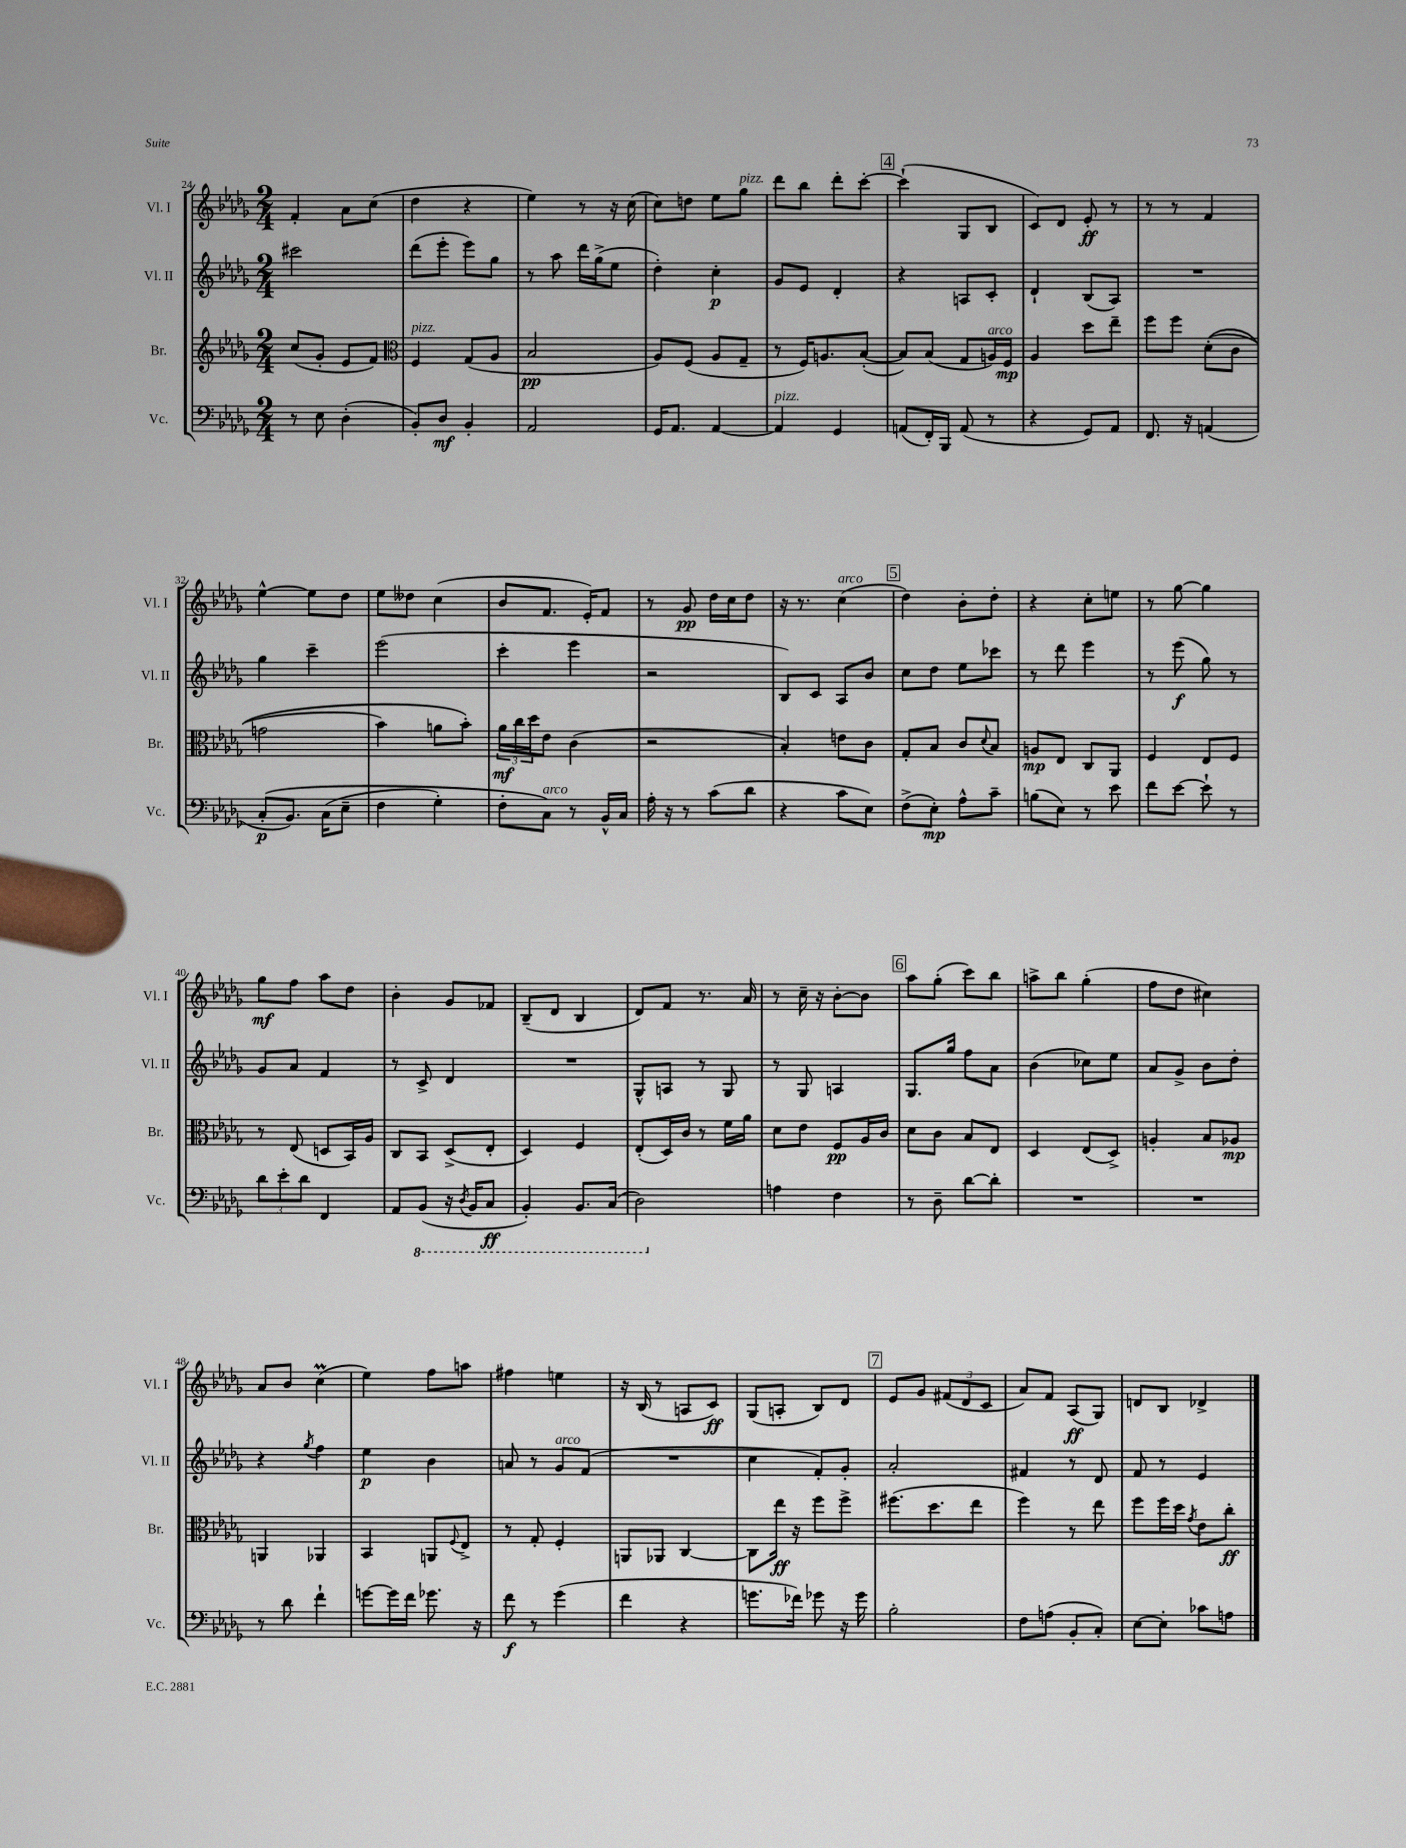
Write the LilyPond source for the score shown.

<<
\new StaffGroup <<
\new Staff = "s0" \with { instrumentName = "Vl. I" shortInstrumentName = "Vl. I" } {
    \clef treble \key des \major \numericTimeSignature \time 2/4
    f'4-. aes'8 c''8( |
    des''4 r4 |
    ees''4) r8 r16 c''16( |
    c''8) d''8 ees''8 ges''8^\markup { \italic "pizz." } |
    des'''8 bes''8 des'''8-. c'''8~-. |
    \mark \markup { \box "4" } c'''4-!( ges8 bes8 |
    c'8) des'8 ees'8-.\ff r8 |
    r8 r8 f'4 |
    ees''4~-^ ees''8 des''8 |
    ees''8 deses''8 c''4( |
    bes'8 f'8. ees'16-.) f'8 |
    r8 ges'8\pp des''16 c''16 des''8 |
    r16 r8. c''4^\markup { \italic "arco" }( |
    \mark \markup { \box "5" } des''4) bes'8-. des''8-. |
    r4 c''8-. e''8 |
    r8 ges''8~ ges''4 |
    ges''8\mf f''8 aes''8 des''8 |
    bes'4-. ges'8 fes'8 |
    bes8--( des'8 bes4 |
    des'8) f'8 r8. aes'16 |
    r8 c''16-- r16 bes'8~-. bes'8 |
    \mark \markup { \box "6" } aes''8 ges''8-.( c'''8) bes''8 |
    a''8-> bes''8 ges''4-.( |
    f''8 des''8 cis''4) |
    aes'8 bes'8 c''4\prall( |
    ees''4) f''8 a''8 |
    fis''4 e''4 |
    r16 bes16( r8 a8 c'8\ff) |
    ges8( a8-. bes8) des'8 |
    \mark \markup { \box "7" } ees'8 ges'8 \tuplet 3/2 { fis'8( des'8 c'8 } |
    aes'8) f'8 aes8\ff( ges8) |
    d'8 bes8 des'4-> \bar "|." |
}
\new Staff = "s1" \with { instrumentName = "Vl. II" shortInstrumentName = "Vl. II" } {
    \clef treble \key des \major \numericTimeSignature \time 2/4
    cis'''2 |
    des'''8( ees'''8-. ees'''8) ges''8 |
    r8 aes''8 des'''16 ges''16->( ees''8 |
    des''4-.) c''4-.\p |
    ges'8 ees'8 des'4-. |
    \mark \markup { \box "4" } r4 a8 c'8-. |
    des'4-! bes8( aes8) |
    R2 |
    ges''4 c'''4-- |
    ees'''2( |
    c'''4-. ees'''4 |
    r2 |
    bes8) c'8 aes8 bes'8 |
    \mark \markup { \box "5" } c''8 des''8 ees''8 ces'''8 |
    r8 des'''8 ees'''4 |
    r8 ees'''8\f( ges''8) r8 |
    ges'8 aes'8 f'4 |
    r8 c'8-> des'4 |
    R2 |
    ges8-^ a8 r8 ges8 |
    r8 ges8 a4 |
    \mark \markup { \box "6" } ges8. ges''16 f''8 aes'8 |
    bes'4( ces''8) ees''8 |
    aes'8 ges'8-> bes'8 des''8-. |
    r4 \acciaccatura { ges''8 } f''4 |
    ees''4\p bes'4 |
    a'8 r8 ges'8^\markup { \italic "arco" } f'8( |
    R2 |
    c''4 f'8-.) ges'8-. |
    \mark \markup { \box "7" } aes'2-. |
    fis'4 r8 des'8 |
    f'8 r8 ees'4 \bar "|." |
}
\new Staff = "s2" \with { instrumentName = "Br." shortInstrumentName = "Br." } {
    \clef treble \key des \major \numericTimeSignature \time 2/4
    c''8( ges'8-. ees'8 f'8) |
    \clef alto f4^\markup { \italic "pizz." } ges8( aes8 |
    bes2\pp |
    aes8) f8( aes8 ges8-- |
    r8 f16) a8. bes8~-.( |
    \mark \markup { \box "4" } bes8) bes8( ges8 a16^\markup { \italic "arco" }) f16\mp |
    aes4 des''8 ees''8-- |
    f''8 f''8 des'8-.(\( c'8 |
    g'2 |
    bes'4) a'8 bes'8-.\) |
    \tuplet 3/2 { aes'16\mf c''16 des''16 } ees'8 c'4( |
    r2 |
    bes4-.) e'8 c'8 |
    \mark \markup { \box "5" } ges8-. bes8 c'8 \appoggiatura { des'8 } bes8 |
    a8\mp ees8 c8 aes,8 |
    f4 ees8 f8 |
    r8 ees8( d8 bes,16) aes16 |
    c8 bes,8 des8->( ees8-. |
    des4) f4 |
    ees8-.( des16) c'16 r8 f'16 aes'16 |
    des'8 ees'8 f8\pp aes16 c'16 |
    \mark \markup { \box "6" } des'8 c'8 bes8 ees8 |
    des4 ees8( des8->) |
    a4-. bes8 aes8\mp |
    a,4 aes,4 |
    bes,4 a,8 \appoggiatura { f8 } ees8-> |
    r8 ges8-. f4-. |
    a,8 aes,8 c4~ |
    c8 ees''16\ff r16 f''8 f''8-> |
    \mark \markup { \box "7" } fis''8.( des''8. ees''8 |
    f''4) r8 ees''8 |
    f''8 f''16 des''16 \acciaccatura { ges'8 } ees'8 c''8-.\ff \bar "|." |
}
\new Staff = "s3" \with { instrumentName = "Vc." shortInstrumentName = "Vc." } {
    \clef bass \key des \major \numericTimeSignature \time 2/4
    r8 ees8 des4-.( |
    bes,8-.) des8\mf bes,4-. |
    aes,2 |
    ges,16 aes,8. aes,4~ |
    aes,4^\markup { \italic "pizz." } ges,4 |
    \mark \markup { \box "4" } a,8( f,16-.) bes,,16 a,8( r8 |
    r4 ges,8) aes,8 |
    f,8. r16 a,4( |
    c8-.\p\( bes,8.) c16( ees8-- |
    f4 ges4-.) |
    f8-. c8^\markup { \italic "arco" }\) r8 bes,16-^ c16 |
    aes16-. r16 r8 c'8( des'8 |
    r4 c'8 ees8) |
    \mark \markup { \box "5" } f8->( ees8-.\mp) aes8-^ c'8-- |
    b8( ees8) r8 ees'8 |
    f'8 ees'8~ ees'8-! r8 |
    \tuplet 3/2 { des'8 ees'8-. des'8 } f,4 |
    aes,8 \ottava #-1 bes,,8( r16 \acciaccatura { des,8 } bes,,16 c,8\ff |
    bes,,4-.) bes,,8. c,16( |
    des,2) \ottava #0 |
    a4 f4 |
    \mark \markup { \box "6" } r8 des8-- des'8~ des'8-. |
    R2 |
    R2 |
    r8 des'8 f'4-! |
    g'8~ g'16 f'16 ges'8. r16 |
    f'8\f r8 ges'4( |
    f'4 r4 |
    g'8. fes'16) ges'8 r16 ges'16 |
    \mark \markup { \box "7" } bes2-. |
    f8 a8( bes,8-. c8-.) |
    ees8~ ees8-. ces'8 a8 \bar "|." |
}
>>
>>
\layout { \context { \Score currentBarNumber = #24 } }
